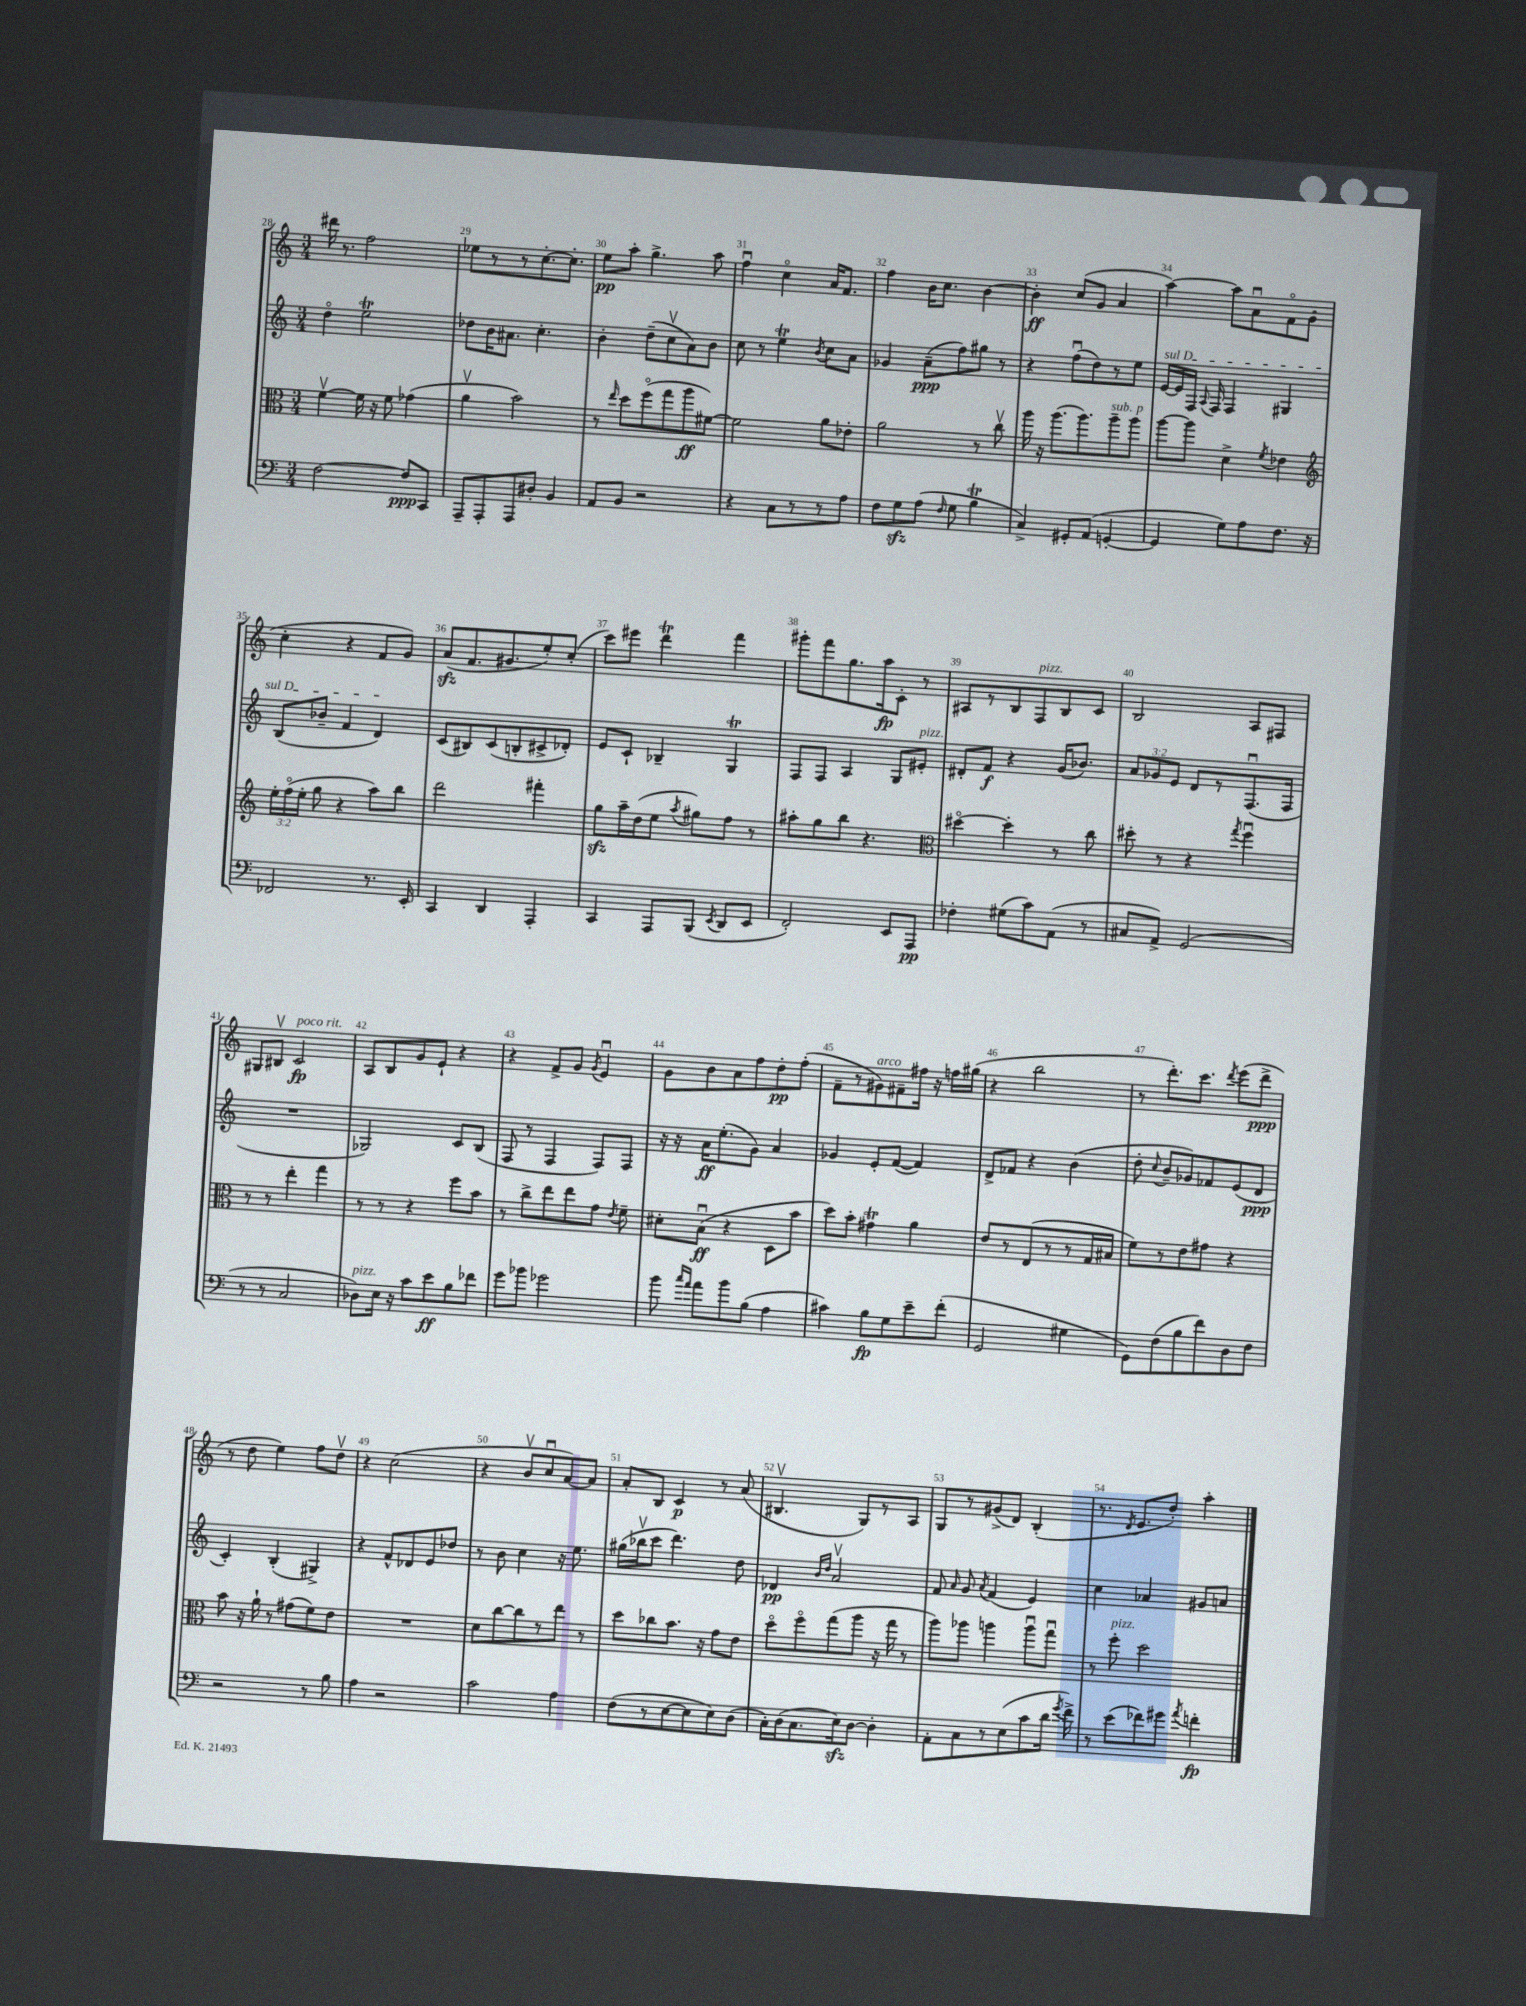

**kern	**dynam	**kern	**dynam	**kern	**dynam	**kern	**dynam
*part4	*part4	*part3	*part3	*part2	*part2	*part1	*part1
*staff4	*staff4	*staff3	*staff3	*staff2	*staff2	*staff1	*staff1
*clefF4	*	*clefC3	*	*clefG2	*	*clefG2	*
*k[]	*	*k[]	*	*k[]	*	*k[]	*
*M3/4	*	*M3/4	*	*M3/4	*	*M3/4	*
=28	=28	=28	=28	=28	=28	=28	=28
[2F\	.	[4fv\	.	4dd\	.	16ddd#X\	.
.	.	.	.	.	.	8.r	.
.	.	16f\]	.	2eet\	.	2ff\	.
.	.	16r	.	.	.	.	.
.	.	8f\	.	.	.	.	.
8F/L]	ppp	(4g-X\	.	.	.	.	.
8CC/J	.	.	.	.	.	.	.
=29	=29	=29	=29	=29	=29	=29	=29
8AAA~/L	.	4av\	.	8dd-X\L	.	8ee-X\L	.
8AAA'/	.	.	.	16b\K	.	8r	.
.	.	.	.	8.a#X\J	.	.	.
8AAA/	.	2b\)	.	.	.	8r	.
8D#X'/J	.	.	.	4.cc'\	.	[8.cc'\	.
4BB/	.	.	.	.	.	.	.
.	.	.	.	.	.	8.cc'\J]	.
=30	=30	=30	=30	=30	=30	=30	=30
8AA/L	.	8r	.	4b'\	.	8ee\L	pp
.	.	16qqee/	.	.	.	.	.
8BB/J	.	8dd\L	.	.	.	8aa'\J	.
2r	.	(8ff\	.	(8dd~\L	.	4.gg^\	.
.	.	8gg\	.	8ccv\	.	.	.
.	.	8aa\	ff	8a\)	.	.	.
.	.	[8f#X\J)	.	8b\J	.	8aa\	.
=31	=31	=31	=31	=31	=31	=31	=31
4r	.	2f#\]	.	8cc\	.	4ffu\	.
.	.	.	.	8r	.	.	.
8C\L	.	.	.	4eet\	.	4cc\	.
8r	.	.	.	.	.	.	.
.	.	.	.	8qb/	.	.	.
8r	.	8a\L	.	8cc\L	.	16a/KL	.
.	.	.	.	.	.	8.f/J	.
8A\J	.	8e-X'\J	.	8a\J	.	.	.
=32	=32	=32	=32	=32	=32	=32	=32
8F\L	.	2a\	.	4g-X/	.	4ff\	.
8Gzz\	.	.	.	.	.	.	.
(8A\J	.	.	.	(8a~\L	ppp	16b\KL	.
.	.	.	.	.	.	8.cc\J	.
16qqF/	.	.	.	.	.	.	.
8G\	.	.	.	8ff\)	.	.	.
4Bt\	.	8r	.	8gg#X\J	.	[4b\	.
.	.	8ccv\	.	8r	.	.	.
=33	=33	=33	=33	=33	=33	=33	=33
4C^/)	.	16aa\	.	4r	.	4b'\]	ff
.	.	16r	.	.	.	.	.
.	.	(8.aa\L	.	.	.	.	.
8GG#X'/L	.	.	.	(8ffu\L	.	(8cc/L	.
.	.	8.aa\)	.	.	.	.	.
(8AA/J	.	.	.	8dd\)	.	8g/J	.
!	!	!LO:TX:a:i:t=sub. p	!	!	!	!	!
[4GGn'/	.	8aa~\	.	8r	.	4a/	.
.	.	8aa\J	.	8ee\J	.	.	.
=34	=34	=34	=34	=34	=34	=34	=34
!	!	!	!	!LO:TX:a:i:t=sul D	!	!	!
4GG/]	.	[8aa\L	.	[16e/LL	.	[4aa\)	.
.	.	.	.	16e/]	.	.	.
.	.	8aa\J]	.	16F/JJ	.	.	.
.	.	.	.	8qqA/	.	.	.
.	.	.	.	16F/	.	.	.
8G\L)	.	4d^\	.	4F/	.	8aa\L]	.
8A\	.	.	.	.	.	8au\	.
.	.	8qf/	.	.	.	.	.
8.F\J	.	4e-X\	.	4G#X/	.	8f\	.
.	.	.	.	.	.	(8g\J	.
16r	.	.	.	.	.	.	.
!!LO:LB:g=z
=35	=35	=35	=35	=35	=35	=35	=35
*	*	*clefG2	*	*	*	*	*
2FF-X/	.	24ee'\LL	.	(8B/L	.	4cc'\	.
.	.	(24ff\	.	.	.	.	.
.	.	24ee'\JJ	.	.	.	.	.
.	.	8gg\	.	8b-X~/J	.	.	.
.	.	4r	.	4f/	.	4r	.
8.r	.	8aa\L)	.	4d/)	.	8f/L	.
.	.	8bb\J	.	.	.	8g/J)	.
16EE'/	.	.	.	.	.	.	.
=36	=36	=36	=36	=36	=36	=36	=36
4CC/	.	2ddd\	.	(8c/L	.	(8azz/L	.
.	.	.	.	8B#X/)	.	8.f/	.
4DD/	.	.	.	(8c/	.	.	.
.	.	.	.	.	.	8.g#X/	.
.	.	.	.	8Bn'/	.	.	.
4AAA'/	.	4fff#X'\	.	8c#X^/	.	8ee'/)	.
.	.	.	.	8d-X'/J)	.	(8cc'/J	.
=37	=37	=37	=37	=37	=37	=37	=37
4CC/	.	8ggzz\L	.	8e/L	.	8ccc\L)	.
.	.	16aa~\L	.	8c`/J	.	8eee#X\J	.
.	.	(16dd\J	.	.	.	.	.
8AAA/L	.	8ee\J	.	4B-X~/	.	4dddT\	.
.	.	8qaa/	.	.	.	.	.
(8BBB/J	.	8gg#X\L)	.	.	.	.	.
8qEE/	.	.	.	.	.	.	.
8DD/L	.	8ff\J	.	4GT/	.	4fff\	.
8EE/J	.	8r	.	.	.	.	.
=38	=38	=38	=38	=38	=38	=38	=38
2FF'/)	.	8aa#X'\L	.	8F/L	.	8ggg#X'\L	.
.	.	8gg\	.	8F/J	.	8fff\	.
.	.	8bb\J	.	4A/	.	8.gg\	.
.	.	4.r	.	.	.	.	.
.	.	.	.	.	.	16aa\k	fp
8EE/L	.	.	.	8G/L	.	8c'\J	.
!	!	!	!	!LO:TX:a:i:t=pizz.	!	!	!
8AAA/J	pp	.	.	8e#X'/J	.	8r	.
=39	=39	=39	=39	=39	=39	=39	=39
*	*	*clefC3	*	*	*	*	*
4F-X'\	.	[4dd#X\	.	8d#X'/L	.	8A#X/L	.
.	.	.	.	8f/J	f	8r	.
(8G#X\L	.	4dd#'\]	.	4r	.	8B/	.
!	!	!	!	!	!	!LO:TX:a:i:t=pizz.	!
8c\)	.	.	.	.	.	8F/	.
(8AA\J	.	8r	.	(16g/KL	.	8B/	.
.	.	.	.	8.b-X/J)	.	.	.
8r	.	8cc\	.	.	.	8c/J	.
=40	=40	=40	=40	=40	=40	=40	=40
8C#X/L	.	8dd#X'\	.	12a/L	.	2B/	.
.	.	.	.	12g-X/	.	.	.
8AA^/J)	.	8r	.	.	.	.	.
.	.	.	.	12e/J	.	.	.
(2GG/	.	4r	.	8d/L	.	.	.
.	.	.	.	8r	.	.	.
.	.	8qgg/	.	.	.	.	.
.	.	4ffu\	.	(8.Fu/	.	8A/L	.
.	.	.	.	.	.	8F#X/J	.
.	.	.	.	16F/Jk	.	.	.
!!LO:LB:g=z
=41	=41	=41	=41	=41	=41	=41	=41
8r	.	8r	.	2.r	.	8G#X/L	.
8r	.	8r	.	.	.	8B#Xv/J	.
!	!	!	!	!	!	!LO:TX:a:i:t=poco rit.	!
2C/	.	4ee'\	.	.	.	2c/	fp
.	.	4gg\	.	.	.	.	.
=42	=42	=42	=42	=42	=42	=42	=42
!LO:TX:a:i:t=pizz.	!	!	!	!	!	!	!
8D-X\L)	.	8r	.	2G-X/)	.	8A/L	.
16E\Jk	.	8r	.	.	.	8B/	.
16r	.	.	.	.	.	.	.
8c\L	.	4r	.	.	.	8g/	.
8e\	ff	.	.	.	.	8e`/J	.
8B\	.	8ff\L	.	8c/L	.	4r	.
8f-X\J	.	8b\J	.	(8B/J	.	.	.
=43	=43	=43	=43	=43	=43	=43	=43
8g\L	.	8r	.	8F/	.	4r	.
8b-X\J	.	8cc^\L	.	8r	.	.	.
2g-X\	.	8ee\	.	4F/	.	8f^/L	.
.	.	8ee\	.	.	.	8g/J	.
.	.	.	.	.	.	8qg/	.
.	.	8g\J	.	8F/L)	.	4eu/	.
.	.	8qe/	.	.	.	.	.
.	.	8f~\	.	8F/J	.	.	.
=44	=44	=44	=44	=44	=44	=44	=44
8b\	.	8d#X'\L	.	16r	.	8g\L	.
.	.	.	.	16r	.	.	.
16qqcc/LL	.	.	.	.	.	.	.
16qqa/JJ	.	.	.	.	.	.	.
8a\L	.	(8Bu\J	ff	16a\KL	ff	8b\	.
.	.	.	.	(8.ee'\	.	.	.
8b\	.	4r	.	.	.	8a\	.
(8B\J	.	.	.	8g\J)	.	8ff\	.
4A\	.	8D\L	.	4a/	.	8dd'\	pp
.	.	8b\J	.	.	.	(8ff'\J	.
=45	=45	=45	=45	=45	=45	=45	=45
4c#X\)	.	8dd\L)	.	4g-X/	.	8f~\L	.
.	.	8b'\J	.	.	.	8r	.
!	!	!	!	!	!	!LO:TX:a:i:t=arco	!
8B\L	fp	4g#Xt\	.	8e'/L	.	8g#X\)	.
8G\	.	.	.	([8f/J	.	8f#X~\	.
8e~\	.	4a\	.	4f/])	.	16ff#X\Jk	.
.	.	.	.	.	.	16r	.
(8f'\J	.	.	.	.	.	16ffn\LL	.
.	.	.	.	.	.	(16gg#X\JJ	.
=46	=46	=46	=46	=46	=46	=46	=46
2GG/	.	8e/L	.	8d^/L	.	4r	.
.	.	8r	.	8f-X/J	.	.	.
.	.	(8E/	.	4r	.	2bb\	.
.	.	8r	.	.	.	.	.
4G#X\	.	8r	.	(4b\	.	.	.
.	.	16G/L	.	.	.	.	.
.	.	16B#X/JJ	.	.	.	.	.
=47	=47	=47	=47	=47	=47	=47	=47
8GG\L)	.	8f\L)	.	8dd'\	.	8r	.
.	.	.	.	8qqcc/	.	.	.
(8F\	.	8r	.	8b~/L	.	8.ddd'\L)	.
8B\	.	8e\	.	8g-X/)	.	.	.
.	.	.	.	.	.	8.ccc\J	.
8f\)	.	8g#X\J	.	8f-X/	.	.	.
.	.	.	.	.	.	8qddd/	.
8D\	.	4r	.	(8e/	.	(8eee\L	.
8F\J	.	.	.	8d/J	ppp	8ddd^\J	ppp
!!LO:LB:g=z
=48	=48	=48	=48	=48	=48	=48	=48
2r	.	8b\	.	4c'/)	.	8r	.
.	.	16r	.	.	.	8dd\	.
.	.	16a`\	.	.	.	.	.
.	.	8r	.	(4B'/	.	4ee\)	.
.	.	(8g#X\L	.	.	.	.	.
8r	.	8f\)	.	4G#X^/)	.	8ff\L	.
8B\	.	8e\J	.	.	.	8ddv\J	.
=49	=49	=49	=49	=49	=49	=49	=49
4A\	.	2.r	.	4r	.	4r	.
2r	.	.	.	8f^^/L	.	(2cc\	.
.	.	.	.	8d-X/	.	.	.
.	.	.	.	8e/	.	.	.
.	.	.	.	8dd-X/J	.	.	.
=50	=50	=50	=50	=50	=50	=50	=50
2c\	.	8d\L	.	8r	.	4r	.
.	.	[8cc\	.	8b\	.	.	.
.	.	8cc\]	.	4cc\	.	8bv/L	.
.	.	8r	.	.	.	8ccu/	.
4A\	.	8ee\J	.	16r	.	[8a/)	.
.	.	.	.	8.ee\	.	.	.
.	.	8r	.	.	.	8a/J]	.
=51	=51	=51	=51	=51	=51	=51	=51
(8F\L	.	8dd\L	.	(16gg#X\LL	.	8a'/L	.
.	.	.	.	16bb-Xv\J	.	.	.
8r	.	8cc-X\	.	8ccc\J	.	8B/J	.
[8E\	.	8.b\J	.	4.ddd\)	.	4c/	p
8E\]	.	.	.	.	.	.	.
.	.	16r	.	.	.	.	.
8E\)	.	8g\L	.	.	.	8r	.
(8D\J	.	8e\J	.	8dd\	.	(8a/	.
=52	=52	=52	=52	=52	=52	=52	=52
16C'\LL)	.	8dd\L	.	4d-X/	pp	4.B#Xv/	.
(16D\J	.	.	.	.	.	.	.
8.C\	.	8ff\	.	.	.	.	.
.	.	.	.	16qqb/LL	.	.	.
.	.	.	.	16qqdd/JJ	.	.	.
.	.	(8gg\	.	2av/	.	.	.
16Ezz\k)	.	.	.	.	.	.	.
[8D\J	.	8aa\J	.	.	.	8G/L)	.
4D'\]	.	16r	.	.	.	8r	.
.	.	16gg\	.	.	.	.	.
.	.	8r	.	.	.	8A/J	.
=53	=53	=53	=53	=53	=53	=53	=53
8AA'\L	.	8aa\L)	.	8f/	.	8G/L	.
.	.	.	.	16qqa/	.	.	.
8C\	.	8aa-X\J	.	8g/	.	8r	.
.	.	.	.	8qa/	.	.	.
8r	.	4aan\	.	(4f/	.	(8g#X^/	.
(8E\	.	.	.	.	.	8d/J)	.
8c\	.	8aau\L	.	4e/)	.	(4B'/	.
16d\Jk	.	8ggu\J	.	.	.	.	.
8qg/	.	.	.	.	.	.	.
16f^\)	.	.	.	.	.	.	.
=54	=54	=54	=54	=54	=54	=54	=54
8r	.	8r	.	4cc\	.	8.r	.
!	!	!LO:TX:a:i:t=pizz.	!	!	!	!	!
(8e\L	.	8ff'\	.	.	.	.	.
.	.	.	.	.	.	8qd/	.
.	.	.	.	.	.	8.e/L	.
8f-X\)	.	2dd\	.	4a-X/	.	.	.
8g#X\J	.	.	.	.	.	8dd'/J)	.
8qa/	.	.	.	.	.	.	.
4fn'\	fp	.	.	8g#X/L	.	4aa'\	.
.	.	.	.	8an/J	.	.	.
==	==	==	==	==	==	==	==
*-	*-	*-	*-	*-	*-	*-	*-
